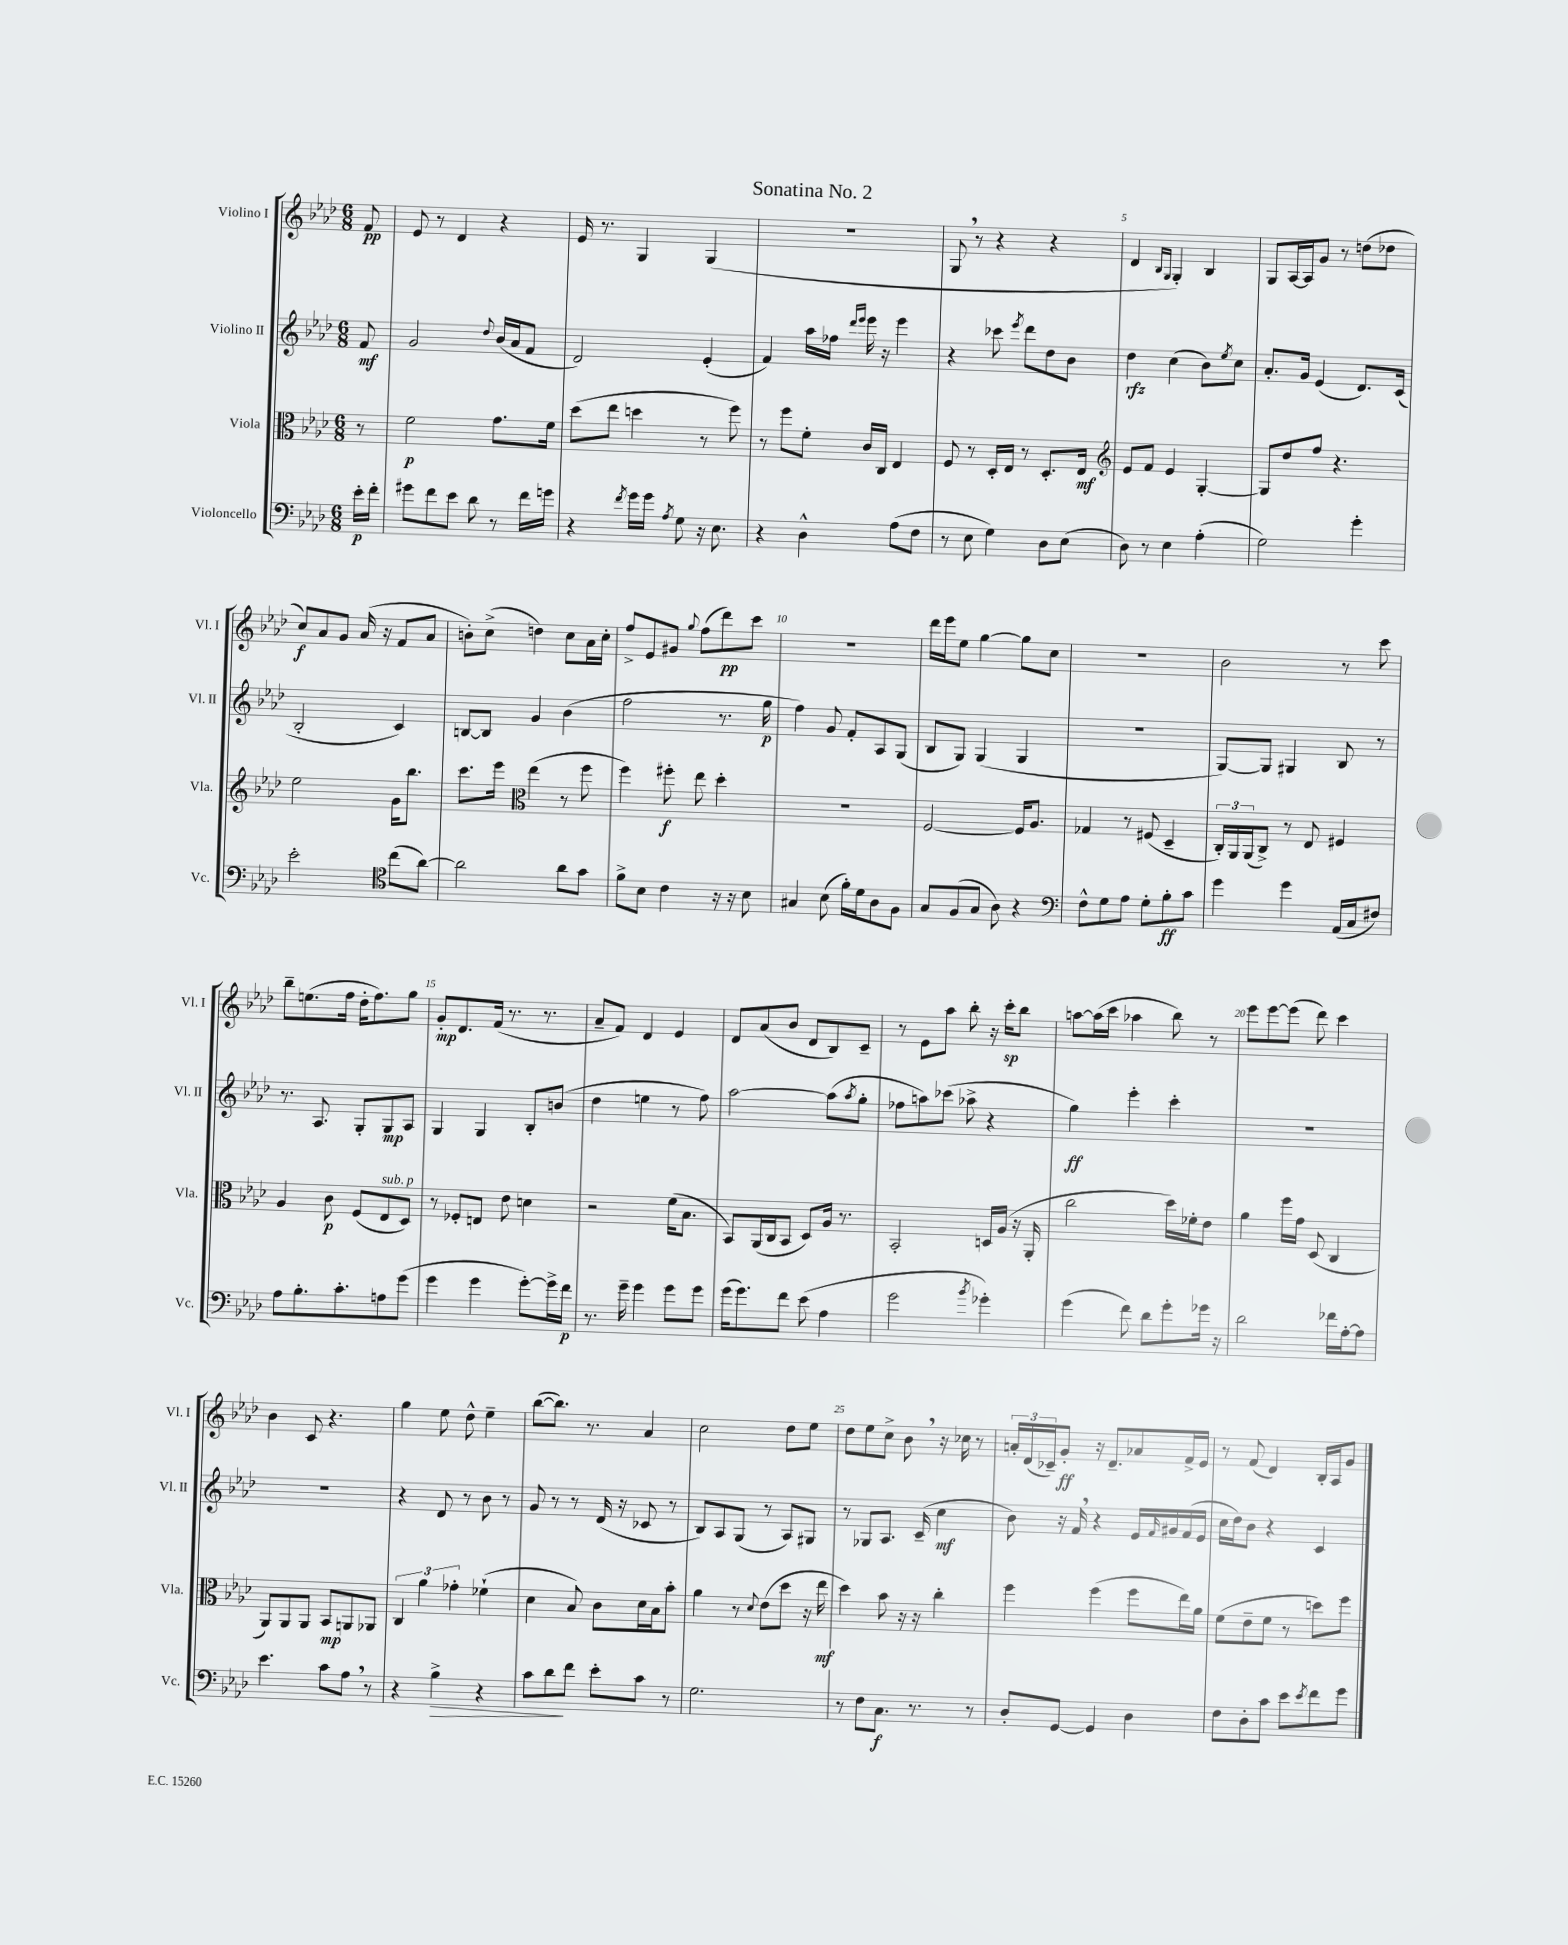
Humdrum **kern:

**kern	**dynam	**kern	**dynam	**kern	**dynam	**kern	**dynam
*part4	*part4	*part3	*part3	*part2	*part2	*part1	*part1
*staff4	*staff4	*staff3	*staff3	*staff2	*staff2	*staff1	*staff1
*I"Violoncello	*	*I"Viola	*	*I"Violino II	*	*I"Violino I	*
*I'Vc.	*	*I'Vla.	*	*I'Vl. II	*	*I'Vl. I	*
*clefF4	*	*clefC3	*	*clefG2	*	*clefG2	*
*k[b-e-a-d-]	*	*k[b-e-a-d-]	*	*k[b-e-a-d-]	*	*k[b-e-a-d-]	*
*M6/8	*	*M6/8	*	*M6/8	*	*M6/8	*
=	=	=	=	=	=	=	=
16e-'\LL	p	8r	.	8f/	mf	8f/	pp
16f'\JJ	.	.	.	.	.	.	.
=1	=1	=1	=1	=1	=1	=1	=1
8g#X\L	.	2f\	p	2g/	.	8e-/	.
8f\	.	.	.	.	.	8r	.
8e-\J	.	.	.	.	.	4d-/	.
8d-\	.	.	.	.	.	.	.
.	.	.	.	8qqdd-/	.	.	.
8r	.	8.g\L	.	(16b-/LL	.	4r	.
.	.	.	.	16a-/J	.	.	.
16f\LL	.	.	.	8f/J	.	.	.
16gn\JJ	.	16f\Jk	.	.	.	.	.
=2	=2	=2	=2	=2	=2	=2	=2
4r	.	(8dd-\L	.	2d-/)	.	16e-/	.
.	.	.	.	.	.	8.r	.
.	.	8ee-\J	.	.	.	.	.
8qf/	.	.	.	.	.	.	.
16g\LL	.	4ddn\	.	.	.	4G/	.
16g\JJ	.	.	.	.	.	.	.
8qA-/	.	.	.	.	.	.	.
8G\	.	.	.	.	.	.	.
16r	.	8r	.	(4e-'/	.	(4G/	.
8.E-\	.	.	.	.	.	.	.
.	.	8ff\)	.	.	.	.	.
=3	=3	=3	=3	=3	=3	=3	=3
4r	.	8r	.	4f/)	.	2.r	.
.	.	8ff\L	.	.	.	.	.
4D-^^\	.	8f'\J	.	16aa-\LL	.	.	.
.	.	.	.	16ff-X\JJ	.	.	.
.	.	.	.	16qqddd-/LL	.	.	.
.	.	.	.	16qqeee-/JJ	.	.	.
.	.	16c/LL	.	16eee-\	.	.	.
.	.	16C/JJ	.	16r	.	.	.
(8A-\L	.	4E-/	.	4eee-\	.	.	.
8F\J	.	.	.	.	.	.	.
=4	=4	=4	=4	=4	=4	=4	=4
8r	.	8F/	.	4r	.	8G,/	.
8E-\	.	8r	.	.	.	8r	.
4G\)	.	16D-'/LL	.	8ccc-X\	.	4r	.
.	.	16E-/JJ	.	.	.	.	.
.	.	.	.	8qeee-/	.	.	.
.	.	8r	.	8ddd-\L	.	.	.
8D-\L	.	8.D-'/L	.	8dd-\	.	4r	.
(8E-\J	.	.	.	8b-\J	.	.	.
.	.	16E-/Jk	mf	.	.	.	.
=5	=5	=5	=5	=5	=5	=5	=5
*	*	*clefG2	*	*	*	*	*
8D-\)	.	8e-/L	.	4dd-\	rfz	4d-/	.
8r	.	8f/J	.	.	.	.	.
.	.	.	.	.	.	16qqB-/LL	.
.	.	.	.	.	.	16qqG/JJ	.
4E-\	.	4e-/	.	(4cc\	.	4G'/)	.
(4A-'\	.	[4G'/	.	8b-\L)	.	4B-/	.
.	.	.	.	8qee-/	.	.	.
.	.	.	.	8cc\J	.	.	.
=6	=6	=6	=6	=6	=6	=6	=6
2G\)	.	8G/L]	.	8.a-'/L	.	8G/L	.
.	.	8dd-/	.	.	.	[16A-/L	.
.	.	.	.	16g/Jk	.	16A-/J]	.
.	.	8ff/J	.	(4e-/	.	8g/J	.
.	.	4.r	.	.	.	8r	.
4g'\	.	.	.	8.d-/L)	.	(8ddn\L	.
.	.	.	.	.	.	8dd-X\J	.
.	.	.	.	(16c/Jk	.	.	.
!!LO:LB:g=z
=7	=7	=7	=7	=7	=7	=7	=7
2e-'\	.	2ee-\	.	2B-'/	.	8cc/L)	f
.	.	.	.	.	.	8a-/	.
.	.	.	.	.	.	8g/J	.
.	.	.	.	.	.	(16a-/	.
.	.	.	.	.	.	16r	.
*clefC4	*	*	*	*	*	*	*
(8cc\L	.	16g\KL	.	4c/)	.	8f/L	.
.	.	8.bb-\J	.	.	.	.	.
[8a-\J)	.	.	.	.	.	8a-/J	.
=8	=8	=8	=8	=8	=8	=8	=8
2a-\]	.	8.ccc\L	.	[8Bn/L	.	8bn'\L)	.
.	.	.	.	8B/J]	.	(8cc^\J	.
.	.	16eee-\Jk	.	.	.	.	.
*	*	*clefC3	*	*	*	*	*
.	.	(4ee-\	.	4g/	.	4ddn\)	.
8a-\L	.	8r	.	(4b-\	.	8cc\L	.
8g\J	.	8ff\	.	.	.	16a-\L	.
.	.	.	.	.	.	16cc'\JJ	.
=9	=9	=9	=9	=9	=9	=9	=9
8f^\L	.	4ff\)	.	2ff\	.	8ff^/L	.
8B-\J	.	.	.	.	.	8e-/	.
4c\	.	8ff#X'\	f	.	.	8g#X/J	.
.	.	.	.	.	.	8qqgg/	.
.	.	8ee-\	.	.	.	(8ff\L	.
16r	.	4dd-'\	.	8.r	.	8ddd-\)	pp
16r	.	.	.	.	.	.	.
8B-\	.	.	.	.	.	8ccc\J	.
.	.	.	.	16gg\	p	.	.
=10	=10	=10	=10	=10	=10	=10	=10
4G#X/	.	2.r	.	4ff\)	.	2.r	.
(8B-\	.	.	.	8g/	.	.	.
16f'\LL)	.	.	.	8f'/L	.	.	.
16d-\J	.	.	.	.	.	.	.
8A-\	.	.	.	8A-/	.	.	.
8F\J	.	.	.	(8G/J	.	.	.
=11	=11	=11	=11	=11	=11	=11	=11
8G/L	.	[2F/	.	8B-/L	.	16ddd-\LL	.
.	.	.	.	.	.	16eee-\J	.
(8F/	.	.	.	8G/J)	.	8ee-\J	.
8G/J	.	.	.	(4G/	.	[4gg\	.
8A-\)	.	.	.	.	.	.	.
4r	.	16F/KL]	.	4G/	.	8gg\L]	.
.	.	8.A-/J	.	.	.	.	.
.	.	.	.	.	.	8cc\J	.
=12	=12	=12	=12	=12	=12	=12	=12
*clefF4	*	*	*	*	*	*	*
8F^^\L	.	4G-X/	.	2.r	.	2.r	.
8G\	.	.	.	.	.	.	.
8A-\J	.	8r	.	.	.	.	.
8G'\L	.	(8F#X/	.	.	.	.	.
8B-'\	ff	4D-~/	.	.	.	.	.
8c\J	.	.	.	.	.	.	.
=13	=13	=13	=13	=13	=13	=13	=13
4g\	.	24C'/LL)	.	[8G/L)	.	2b-\	.
.	.	24AA-/	.	.	.	.	.
.	.	(24AA-/J	.	.	.	.	.
.	.	8C^/J)	.	8G/J]	.	.	.
4g\	.	8r	.	4G#X/	.	.	.
.	.	8E-/	.	.	.	.	.
(16AA-/LL	.	4F#X/	.	8B-/	.	8r	.
16C/J	.	.	.	.	.	.	.
8F#X/J)	.	.	.	8r	.	8ccc\	.
!!LO:LB:g=z
=14	=14	=14	=14	=14	=14	=14	=14
8A-\L	.	4A-/	.	8.r	.	8bb-~\L	.
8.B-'\	.	.	.	.	.	(8.een\	.
.	.	.	.	8.A-/	.	.	.
.	.	8c\	p	.	.	.	.
8.c'\	.	.	.	.	.	16ff\Jk	.
.	.	(8F/L	.	8G'/L	.	16dd-'\KL	.
.	.	.	.	.	.	8.ff\)	.
!	!	!LO:TX:a:i:t=sub. p	!	!	!	!	!
8An\	.	8E-/	.	8G/	mp	.	.
(8g\J	.	8D-/J)	.	8A-/J	.	8gg\J	.
=15	=15	=15	=15	=15	=15	=15	=15
4g\	.	8r	.	4G/	.	8g'/L	mp
.	.	8F-X'/L	.	.	.	8.d-/	.
4g\	.	8En/J	.	4G/	.	.	.
.	.	.	.	.	.	(16f/Jk	.
.	.	8e-\	.	.	.	8.r	.
[8g'\L)	.	4dn\	.	8B-'/L	.	.	.
.	.	.	.	.	.	8.r	.
16g^\L]	.	.	.	(8bn/J	.	.	.
16f\JJ	p	.	.	.	.	.	.
=16	=16	=16	=16	=16	=16	=16	=16
8.r	.	2r	.	4dd-\	.	8a-~/L	.
.	.	.	.	.	.	8f/J)	.
16g~\	.	.	.	.	.	.	.
4g\	.	.	.	4een\	.	4d-/	.
8g\L	.	(16f\KL	.	8r	.	4e-/	.
.	.	8.B-\J	.	.	.	.	.
8g\J	.	.	.	8ff\)	.	.	.
=17	=17	=17	=17	=17	=17	=17	=17
(16g\KL	.	8BB-/L)	.	[2aa-\	.	8d-/L	.
8.g\)	.	.	.	.	.	.	.
.	.	(16AA-/L	.	.	.	(8a-/	.
.	.	16C/J	.	.	.	.	.
8f\J	.	8BB-/J	.	.	.	8b-/J	.
(8e-\	.	8D-/L)	.	.	.	8d-/L	.
4A-\	.	16A-/Jk	.	(8aa-\L]	.	8B-/)	.
.	.	8.r	.	.	.	.	.
.	.	.	.	8qaa-/	.	.	.
.	.	.	.	8gg'\J	.	8c~/J	.
=18	=18	=18	=18	=18	=18	=18	=18
2g\	.	2BB-'/	.	8ff-X\L	.	8r	.
.	.	.	.	8aan\)	.	8e-\L	.
.	.	.	.	(8ccc-X\J	.	8aa-\J	.
.	.	.	.	8aa-X^\	.	8bb-'\	.
8qb-/	.	.	.	.	.	.	.
4g-X'\)	.	16Dn/LL	.	4r	.	16r	.
.	.	(16A-/JJ	.	.	.	16ccc'\KL	sp
.	.	16r	.	.	.	8bb-\J	.
.	.	16AA-'/	.	.	.	.	.
=19	=19	=19	=19	=19	=19	=19	=19
(4g\	.	2cc\	.	4gg\)	ff	[8aan\L	.
.	.	.	.	.	.	(16aa\L]	.
.	.	.	.	.	.	16ccc\JJ	.
8f\)	.	.	.	4eee-'\	.	4aa-X\	.
8d-\L	.	.	.	.	.	.	.
8g'\	.	16dd-\LL)	.	4ccc'\	.	8bb-\)	.
.	.	16f-X'\J	.	.	.	.	.
16g-X\Jk	.	8e-\J	.	.	.	8r	.
16r	.	.	.	.	.	.	.
=20	=20	=20	=20	=20	=20	=20	=20
2d-\	.	4a-\	.	2.r	.	8eee-\L	.
.	.	.	.	.	.	[8eee-\	.
.	.	16ff\LL	.	.	.	(8eee-\J]	.
.	.	16g\JJ	.	.	.	.	.
.	.	(8D-/	.	.	.	8ddd-\)	.
16f-X\LL	.	4C/	.	.	.	4ccc\	.
[16A-'\J	.	.	.	.	.	.	.
8A-\J]	.	.	.	.	.	.	.
!!LO:LB:g=z
=21	=21	=21	=21	=21	=21	=21	=21
4.e-\	.	8AA-/L)	.	2.r	.	4b-\	.
.	.	8AA-/	.	.	.	.	.
.	.	8AA-/J	.	.	.	8c/	.
8c\L	.	8BB-/L	mp	.	.	4.r	.
8A-,\J	.	8AAn/	.	.	.	.	.
8r	.	8AA-X/J	.	.	.	.	.
=22	=22	=22	=22	=22	=22	=22	=22
4r	.	6C/	.	4r	.	4gg\	.
.	.	6a-\	.	.	.	.	.
!	!LO:HP:b	!	!	!	!	!	!
4B-^\	>	.	.	8d-/	.	8ee-\	.
.	.	6g-X'\	.	.	.	.	.
.	.	.	.	8r	.	8dd-^^\	.
4r	.	(4f-X`\	.	8b-\	.	4ee-~\	.
.	.	.	.	8r	.	.	.
=23	=23	=23	=23	=23	=23	=23	=23
8c\L	.	4d-\	.	8g/	.	([8bb-\L	.
8d-\	.	.	.	8r	.	8.bb-\J])	.
8f\J	]	8B-/)	.	8r	.	.	.
.	.	.	.	.	.	8.r	.
8e-'\L	.	8c\L	.	(16d-/	.	.	.
.	.	.	.	16r	.	.	.
8c\J	.	16d-\L	.	8c-X/	.	4a-/	.
.	.	16B-\J	.	.	.	.	.
8r	.	8b-'\J	.	8r	.	.	.
=24	=24	=24	=24	=24	=24	=24	=24
2.G\	.	4a-\	.	8B-/L)	.	2cc\	.
.	.	.	.	8A-/	.	.	.
.	.	8r	.	(8G/J	.	.	.
.	.	8qqd-/	.	.	.	.	.
.	.	(8e-\L	.	8r	.	.	.
.	.	8dd-\J	.	8A-/L)	.	8dd-\L	.
.	.	16r	.	8G#X/J	.	8ee-\J	.
.	.	16ee-\	mf	.	.	.	.
=25	=25	=25	=25	=25	=25	=25	=25
8r	.	4dd-\)	.	8r	.	8dd-\L	.
8F\L	.	.	.	8G-X/L	.	8ee-\	.
8.C\J	f	8b-\	.	8.A-/J	.	8cc^\J	.
.	.	16r	.	.	.	8b-,\	.
8.r	.	16r	.	(16c~/	.	.	.
.	.	4cc'\	.	4cc\	mf	16r	.
.	.	.	.	.	.	16cc-X\	.
8r	.	.	.	.	.	8r	.
=26	=26	=26	=26	=26	=26	=26	=26
8D-'/L	.	4ff\	.	8b-\)	.	24an'/LL	.
.	.	.	.	.	.	(24d-/	.
.	.	.	.	.	.	24c-X~/J)	.
[8GG/J	.	.	.	16r	.	8g'/J	ff
.	.	.	.	16f,/	.	.	.
4GG/]	.	(4ff\	.	4r	.	16r	.
.	.	.	.	.	.	8.d-~/L	.
4D-\	.	8ff\L	.	16e-/LL	.	8a-X/	.
.	.	.	.	16qqf/	.	.	.
.	.	.	.	16g#X/	.	.	.
.	.	16ee-\L)	.	(16f/	.	16f^/L	.
.	.	16a-\JJ	.	16e-/JJ	.	16e-/JJ	.
=27	=27	=27	=27	=27	=27	=27	=27
8F\L	.	(8f\L	.	16cc\LL	.	8r	.
.	.	.	.	16dd-\J)	.	.	.
8D-'\	.	8e-~\	.	8b-\J	.	(8f/	.
8c\J	.	8f\J	.	4r	.	4d-/)	.
8e-\L	.	8r	.	.	.	.	.
8qe-/	.	.	.	.	.	.	.
8f\	.	8ddn\L)	.	4c/	.	16B-'/LL	.
.	.	.	.	.	.	16A-/J	.
8g\J	.	8ff\J	.	.	.	8g/J	.
==	==	==	==	==	==	==	==
*-	*-	*-	*-	*-	*-	*-	*-
